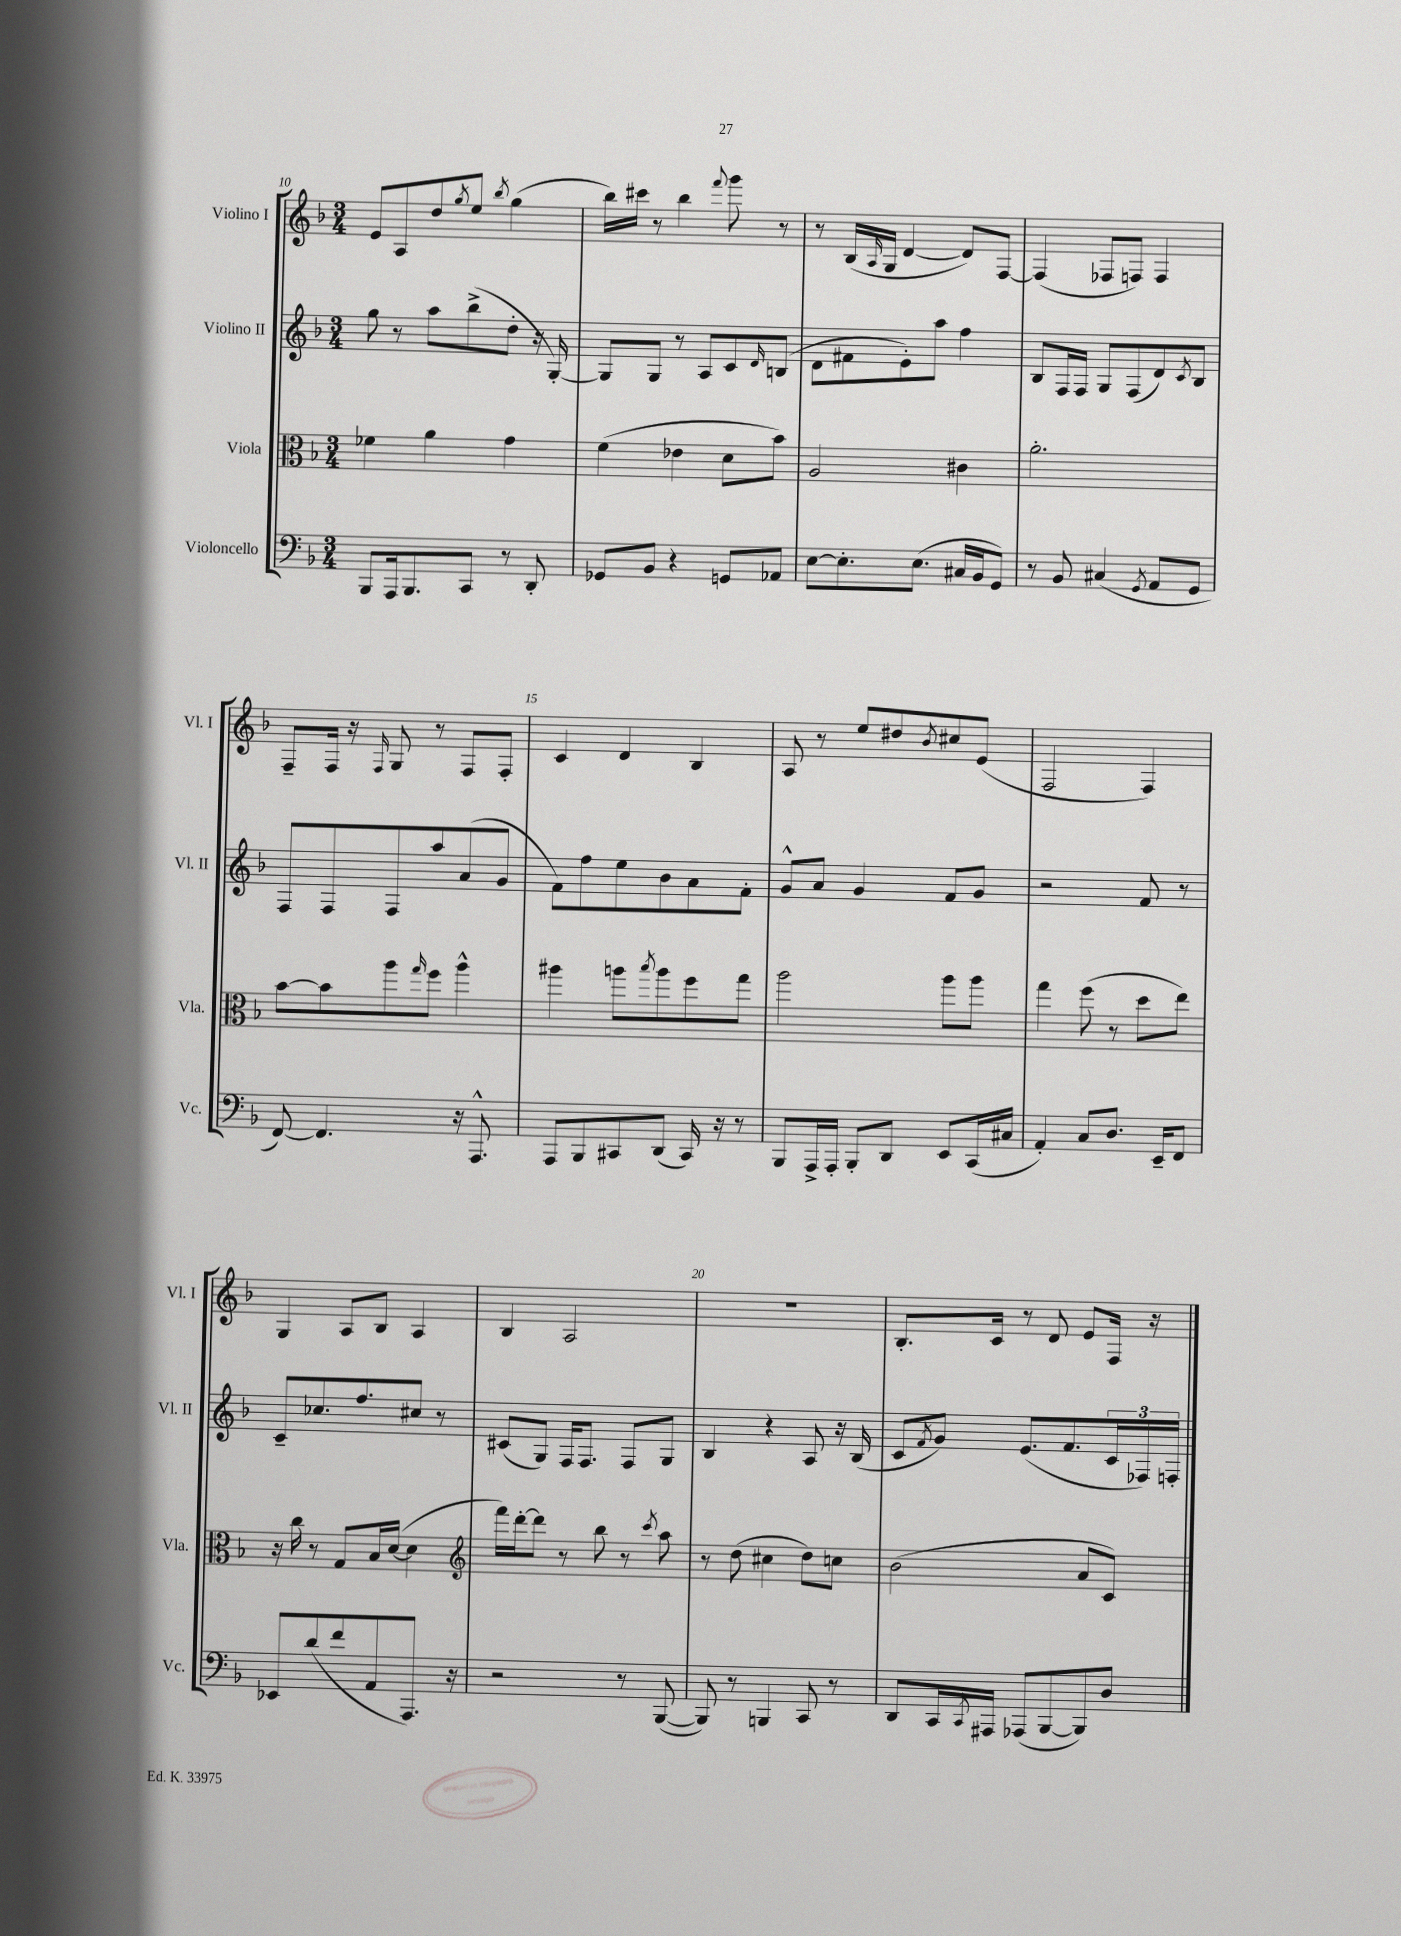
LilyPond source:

<<
\new StaffGroup <<
\new Staff = "s0" \with { instrumentName = "Violino I" shortInstrumentName = "Vl. I" } {
    \clef treble \key f \major \numericTimeSignature \time 3/4
    e'8 a8 d''8 \acciaccatura { g''8 } e''8 \acciaccatura { bes''8 } g''4( |
    bes''16) cis'''16 r8 bes''4 \appoggiatura { f'''8 } g'''8 r8 |
    r8 bes16( \grace { a16 } g16 d'4~ d'8) f8~ |
    f4( fes8 f8) f4 |
    f8-- f16 r16 \grace { f16 } g8 r8 f8 f8-. |
    c'4 d'4 bes4 |
    a8 r8 e''8 dis''8 \acciaccatura { bes'8 } cis''8 e'8( |
    f2 f4) |
    g4 a8 bes8 a4 |
    bes4 a2 |
    R2. |
    bes8.-. c'16 r8 d'8 e'8 f16 r16 \bar "|." |
}
\new Staff = "s1" \with { instrumentName = "Violino II" shortInstrumentName = "Vl. II" } {
    \clef treble \key f \major \numericTimeSignature \time 3/4
    g''8 r8 a''8 bes''8->( d''8-. r16 g16~-.) |
    g8 g8 r8 a8 c'8 \grace { d'16 } b8( |
    d'8 fis'8 e'8-.) a''8 f''4 |
    bes8 f16 f16 g8 f8( d'8) \acciaccatura { c'8 } bes8 |
    f8 f8 f8 a''8 a'8( g'8 |
    f'8) f''8 e''8 bes'8 a'8 f'8-. |
    g'8-^ a'8 g'4 f'8 g'8 |
    r2 f'8 r8 |
    c'8-- ces''8. f''8. cis''8 r8 |
    cis'8( g8) f16 f8. f8 g8 |
    bes4 r4 a8 r16 bes16( |
    c'8 \acciaccatura { f'8 } g'8) e'8.( f'8. \tuplet 3/2 { c'16 fes16) f16-. } \bar "|." |
}
\new Staff = "s2" \with { instrumentName = "Viola" shortInstrumentName = "Vla." } {
    \clef alto \key f \major \numericTimeSignature \time 3/4
    fes'4 a'4 g'4 |
    f'4( ees'4 d'8 bes'8) |
    a2 cis'4 |
    a'2.-. |
    bes'8~ bes'8 a''8 \grace { g''16 } f''8 a''4-^ |
    ais''4 a''8 \acciaccatura { bes''8 } a''8 f''8 g''8 |
    a''2 a''8 a''8 |
    g''4 f''8( r8 d''8 e''8) |
    r16 c''16 r8 g8 bes16 d'16~( d'4 |
    \clef treble f'''16) d'''16~-. d'''8 r8 bes''8 r8 \acciaccatura { c'''8 } a''8 |
    r8 d''8( cis''4 d''8) c''8 |
    bes'2( a'8 c'8) \bar "|." |
}
\new Staff = "s3" \with { instrumentName = "Violoncello" shortInstrumentName = "Vc." } {
    \clef bass \key f \major \numericTimeSignature \time 3/4
    bes,,8 a,,16 bes,,8. c,8 r8 d,8-. |
    ges,8 bes,8 r4 g,8 aes,8 |
    e8~ e8.-. e8.( cis16 bes,16 g,8) |
    r8 bes,8 cis4( \acciaccatura { g,8 } a,8 g,8 |
    f,8~) f,4. r16 a,,8.-^ |
    a,,8 bes,,8 cis,8 d,8( cis,16) r16 r8 |
    bes,,8 a,,16-> a,,16-. bes,,8-. d,8 e,8 c,16( cis16 |
    a,4-.) c8 d8. e,16-- f,8 |
    ees,8 d'8( f'8 a,8 a,,8.) r16 |
    r2 r8 bes,,8~( |
    bes,,8) r8 b,,4 c,8 r8 |
    d,8 c,16 \acciaccatura { c,8 } ais,,16 aes,,8( bes,,8~ bes,,8) d8 \bar "|." |
}
>>
>>
\layout { \context { \Score currentBarNumber = #10 \override BarNumber.break-visibility = ##(#f #t #t) barNumberVisibility = #(every-nth-bar-number-visible 5) } }
